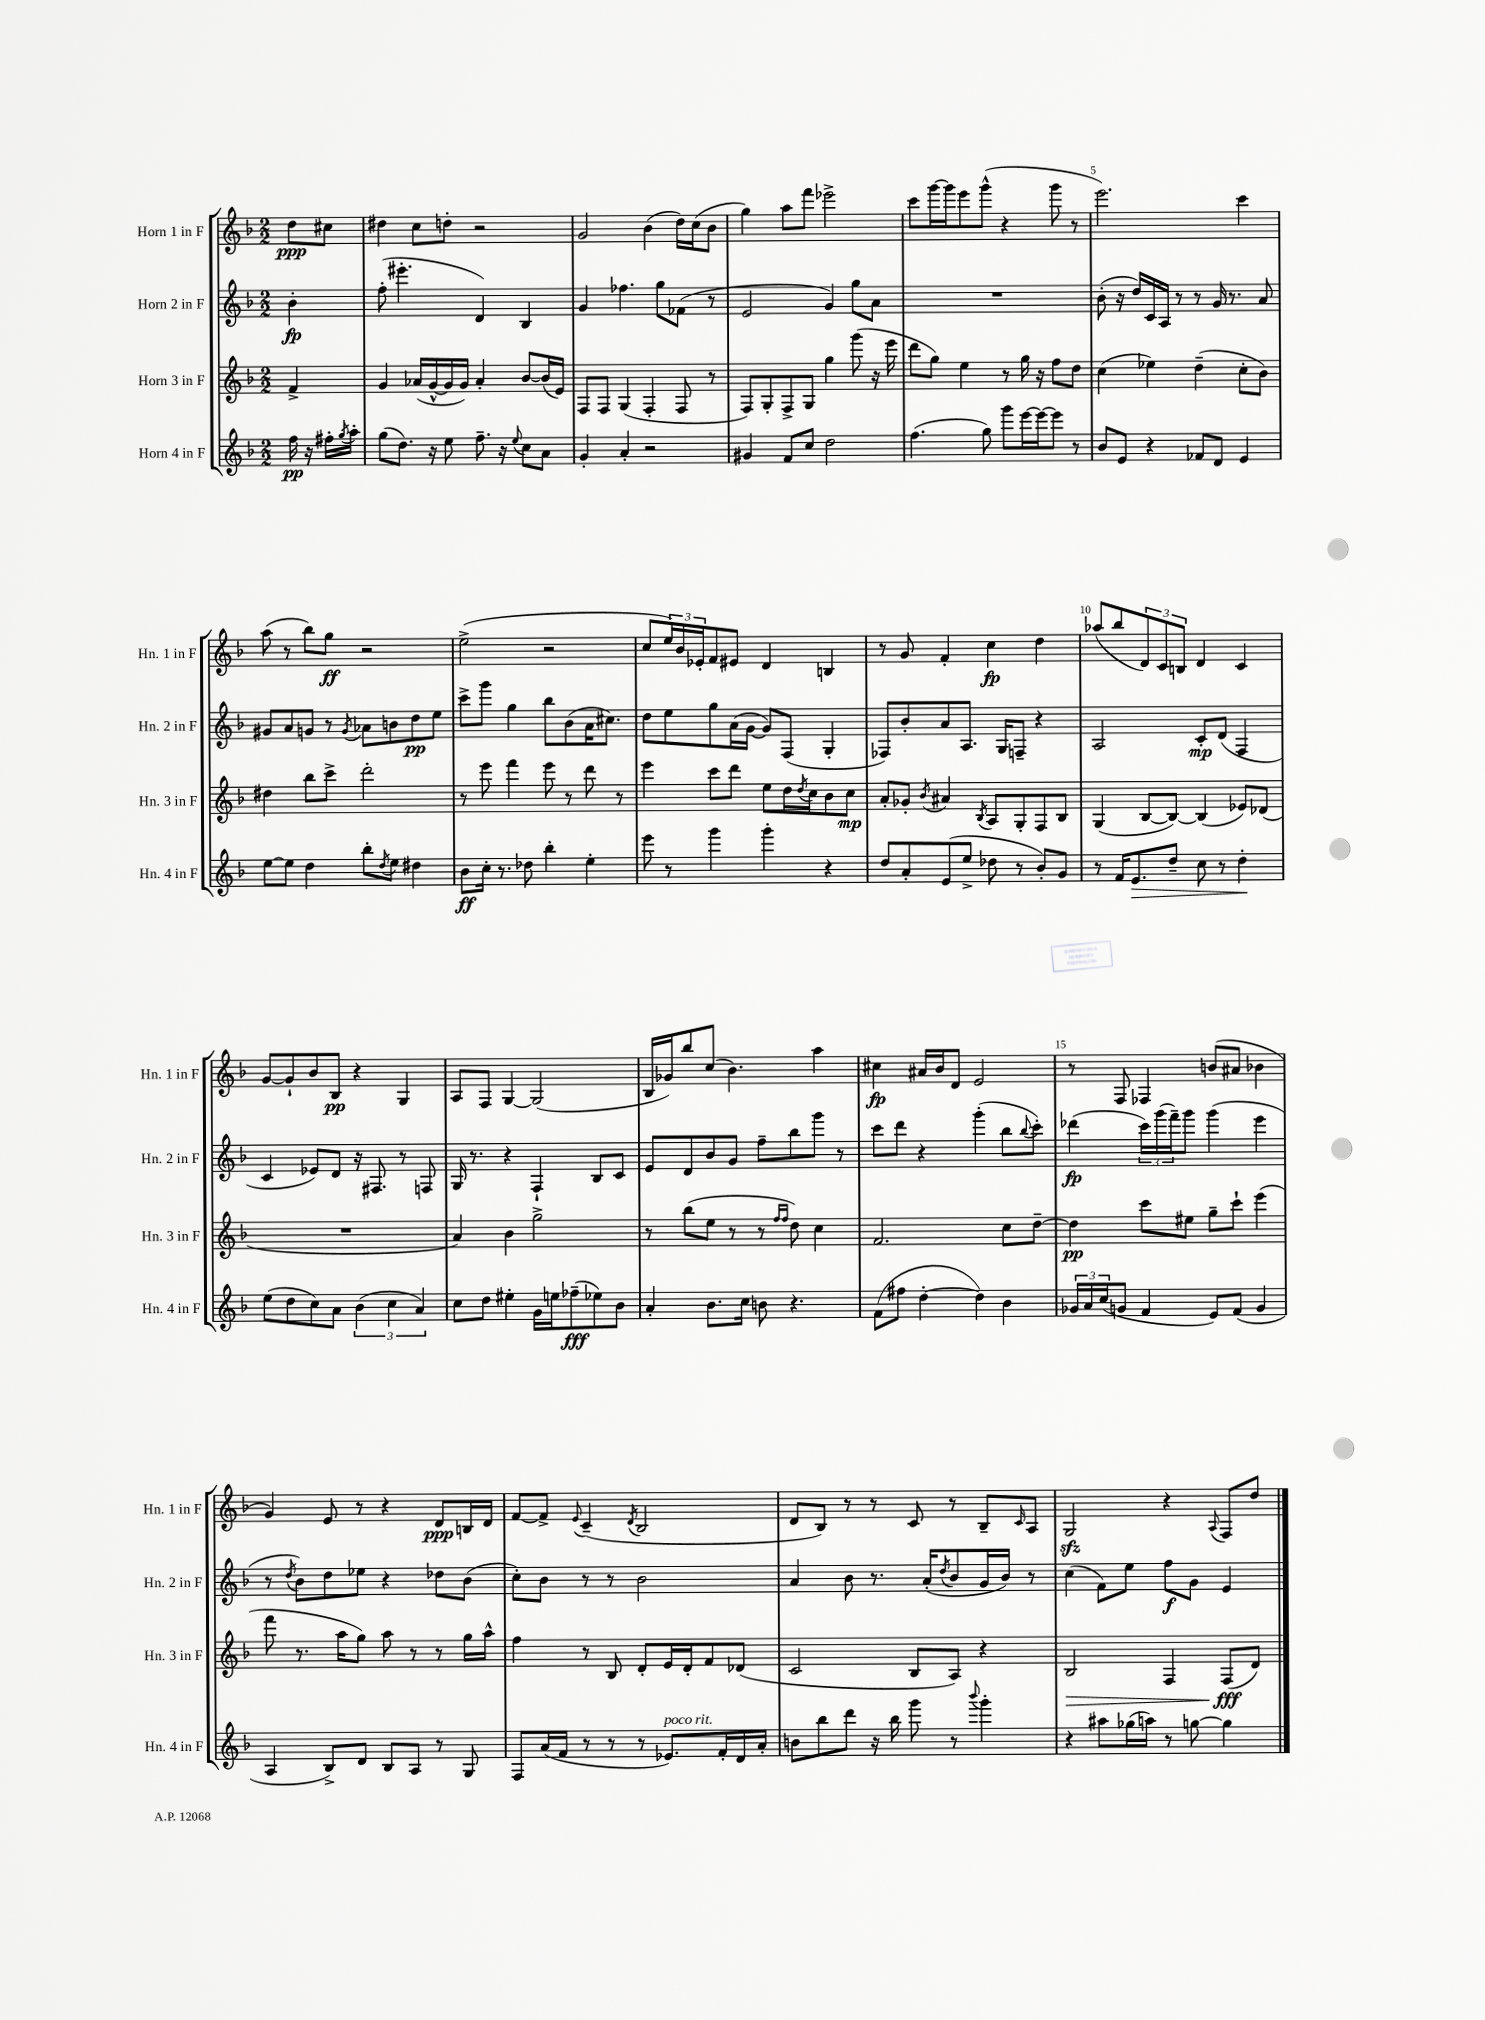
<<
\new StaffGroup <<
\new Staff = "s0" \with { instrumentName = "Horn 1 in F" shortInstrumentName = "Hn. 1 in F" } {
    \clef treble \key f \major \numericTimeSignature \time 2/2 \partial 4
    d''8\ppp cis''8 |
    dis''4 c''8 d''8-. r2 |
    g'2 bes'4( d''16) c''16( bes'8 |
    g''4) a''8 f'''8 ees'''2-> |
    c'''8 g'''16~ g'''16 e'''8 g'''8-^( r4 g'''8 r8 |
    e'''2.) c'''4 |
    a''8( r8 bes''8) g''8\ff r2 |
    e''2->( r2 |
    c''8 \tuplet 3/2 { e''16) bes'16 ees'16-. } f'8 eis'8 d'4 b4 |
    r8 g'8 f'4-. c''4\fp d''4 |
    aes''8( bes''8 \tuplet 3/2 { d'8) c'8 b8 } d'4 c'4 |
    g'8~ g'8-! bes'8 bes8\pp r4 g4 |
    a8 f8 g4~ g2( |
    bes16 ges'16) bes''8 c''8( bes'4.) a''4 |
    cis''4\fp ais'16 bes'16 d'8 e'2 |
    r8 f8 fes4 b'8( ais'8 bes'4 |
    g'4) e'8 r8 r4 d'8\ppp b16 d'16 |
    f'8~ f'8-> \appoggiatura { e'8 } c'4--( \acciaccatura { d'8 } bes2 |
    d'8 bes8) r8 r8 c'8 r8 bes8-- \grace { c'16 } a8 |
    g2\sfz r4 \appoggiatura { a8 } f8 d''8 \bar "|." |
}
\new Staff = "s1" \with { instrumentName = "Horn 2 in F" shortInstrumentName = "Hn. 2 in F" } {
    \clef treble \key f \major \numericTimeSignature \time 2/2 \partial 4
    bes'4-.\fp |
    f''8-.( eis'''4.-. d'4) bes4 |
    g'4 fes''4. g''8 fes'8( r8 |
    e'2 g'4) g''8 a'8 |
    R1 |
    bes'8-.( r16 d''16) c'16 a16 r8 r8 g'16 r8. a'8 |
    gis'8 a'8 g'8 r8 \acciaccatura { g'8 } aes'8 b'8 d''8\pp e''8 |
    c'''8-> g'''8 g''4 bes''8 bes'8( a'16 cis''8.) |
    d''8 e''8 g''8 a'16( g'16~ g'8) f8( g4-. |
    fes8) bes'8-. a'8 a8. g16 f8-- r4 |
    a2 c'8-.\mp d'8( f4 |
    c'4 ees'8) d'8 r16 fis8. r8 f8 |
    g16 r8. r4 f4-! bes8 c'8 |
    e'8 d'8 bes'8 g'8 f''8-- bes''8 g'''8 r8 |
    c'''8 d'''8 r4 g'''4-.( bes''8 \appoggiatura { bes''8 } c'''8-.) |
    des'''4\fp( \tuplet 3/2 { c'''16) g'''16( f'''16--) } g'''8 g'''4( e'''4 |
    r8 \acciaccatura { d''8 } bes'8) d''8 ees''8 r4 des''8 bes'8( |
    c''8-.) bes'8 r8 r8 bes'2 |
    a'4 bes'8 r8. a'16-.( \acciaccatura { d''8 } bes'8 g'16 bes'16) r8 |
    c''4( f'8) e''8 f''8\f g'8 e'4 \bar "|." |
}
\new Staff = "s2" \with { instrumentName = "Horn 3 in F" shortInstrumentName = "Hn. 3 in F" } {
    \clef treble \key f \major \numericTimeSignature \time 2/2 \partial 4
    f'4-> |
    g'4 aes'16( g'16~-^ g'16 g'16) aes'4-. bes'8~ bes'16( e'16) |
    f8 f8 g4( f4-. f8 r8 |
    f8) g8-. f8-> g8 g''4 g'''8( r16 e'''16 |
    d'''8 g''8) e''4 r8 g''16 r16 f''8 d''8 |
    c''4( ees''4) d''4--( c''8-. bes'8) |
    dis''4 bes''8 c'''8-> d'''2-. |
    r8 e'''8 f'''4 e'''8 r8 d'''8 r8 |
    e'''4 c'''8 d'''8 e''8 d''16 \acciaccatura { d''8 } c''16 bes'8 c''8\mp |
    a'8-. ges'8-. \acciaccatura { bes'8 } ais'4 \acciaccatura { bes8 } a8 g8-. f8 bes8 |
    g4( bes8~ bes8~) bes4( ees'8) des'8( |
    R1 |
    a'4) bes'4 g''2-> |
    r8 bes''8( e''8 r8 r8 \grace { f''16 f''16 } d''8) c''4 |
    f'2. c''8 d''8~-- |
    d''4\pp c'''8 eis''8 g''8-- c'''8-! e'''4( |
    f'''8 r8. a''16 g''8) a''8 r8 r8 g''16 a''16-^ |
    f''4 r8 bes8 d'8-. e'16 d'16-. f'8 des'8( |
    c'2 bes8 a8) r4 |
    bes2\> f4 f8\fff\!( d'8) \bar "|." |
}
\new Staff = "s3" \with { instrumentName = "Horn 4 in F" shortInstrumentName = "Hn. 4 in F" } {
    \clef treble \key f \major \numericTimeSignature \time 2/2 \partial 4
    f''16\pp r16 fis''16-. \acciaccatura { g''8 } a''16-. |
    g''8( d''8.) r16 e''8 f''8.-- r16 \appoggiatura { e''8 } c''8 a'8 |
    g'4-. a'4-. r2 |
    gis'4 f'8 c''8 d''2 |
    f''4.( g''8) g'''8 e'''16~ e'''16~ e'''8 r8 |
    bes'8 e'8 r4 fes'8 d'8 e'4 |
    e''8~ e''8 d''4 bes''8-. \acciaccatura { d''8 } e''8 dis''4 |
    bes'8\ff c''16-. r8. des''8 bes''4-. e''4-. |
    e'''8 r8 g'''4 g'''4-. r4 |
    d''8 a'8-. e'8( e''8-> des''8 r8 bes'8-.) g'8 |
    r8 f'16 e'8.\> d''8-- c''8 r8 d''4-.\! |
    e''8( d''8 c''8) a'8 \tuplet 3/2 { bes'4( c''4 a'4) } |
    c''8 d''8 eis''4-. g'16 e''16 fes''8--\fff( ees''8) bes'8 |
    a'4-. bes'8. c''16 b'8 r4. |
    f'8( fis''8 d''4~-. d''4) bes'4 |
    \tuplet 3/2 { ges'16 a'16 c''16( } g'8 f'4 e'8) f'8( g'4 |
    a4 bes8->) d'8 bes8 a8 r8 g8 |
    f8 a'16( f'16 r8 r8 r8 ees'8.^\markup { \italic "poco rit." }) f'16-. d'16 a'16-. |
    b'8 bes''8 d'''8 r16 bes''16 g'''8 r8 \appoggiatura { bes'''8 } g'''4-. |
    r4 ais''8 ges''16( a''16) r8 g''8~ g''4 \bar "|." |
}
>>
>>
\layout { \context { \Score \override BarNumber.break-visibility = ##(#f #t #t) barNumberVisibility = #(every-nth-bar-number-visible 5) } }
